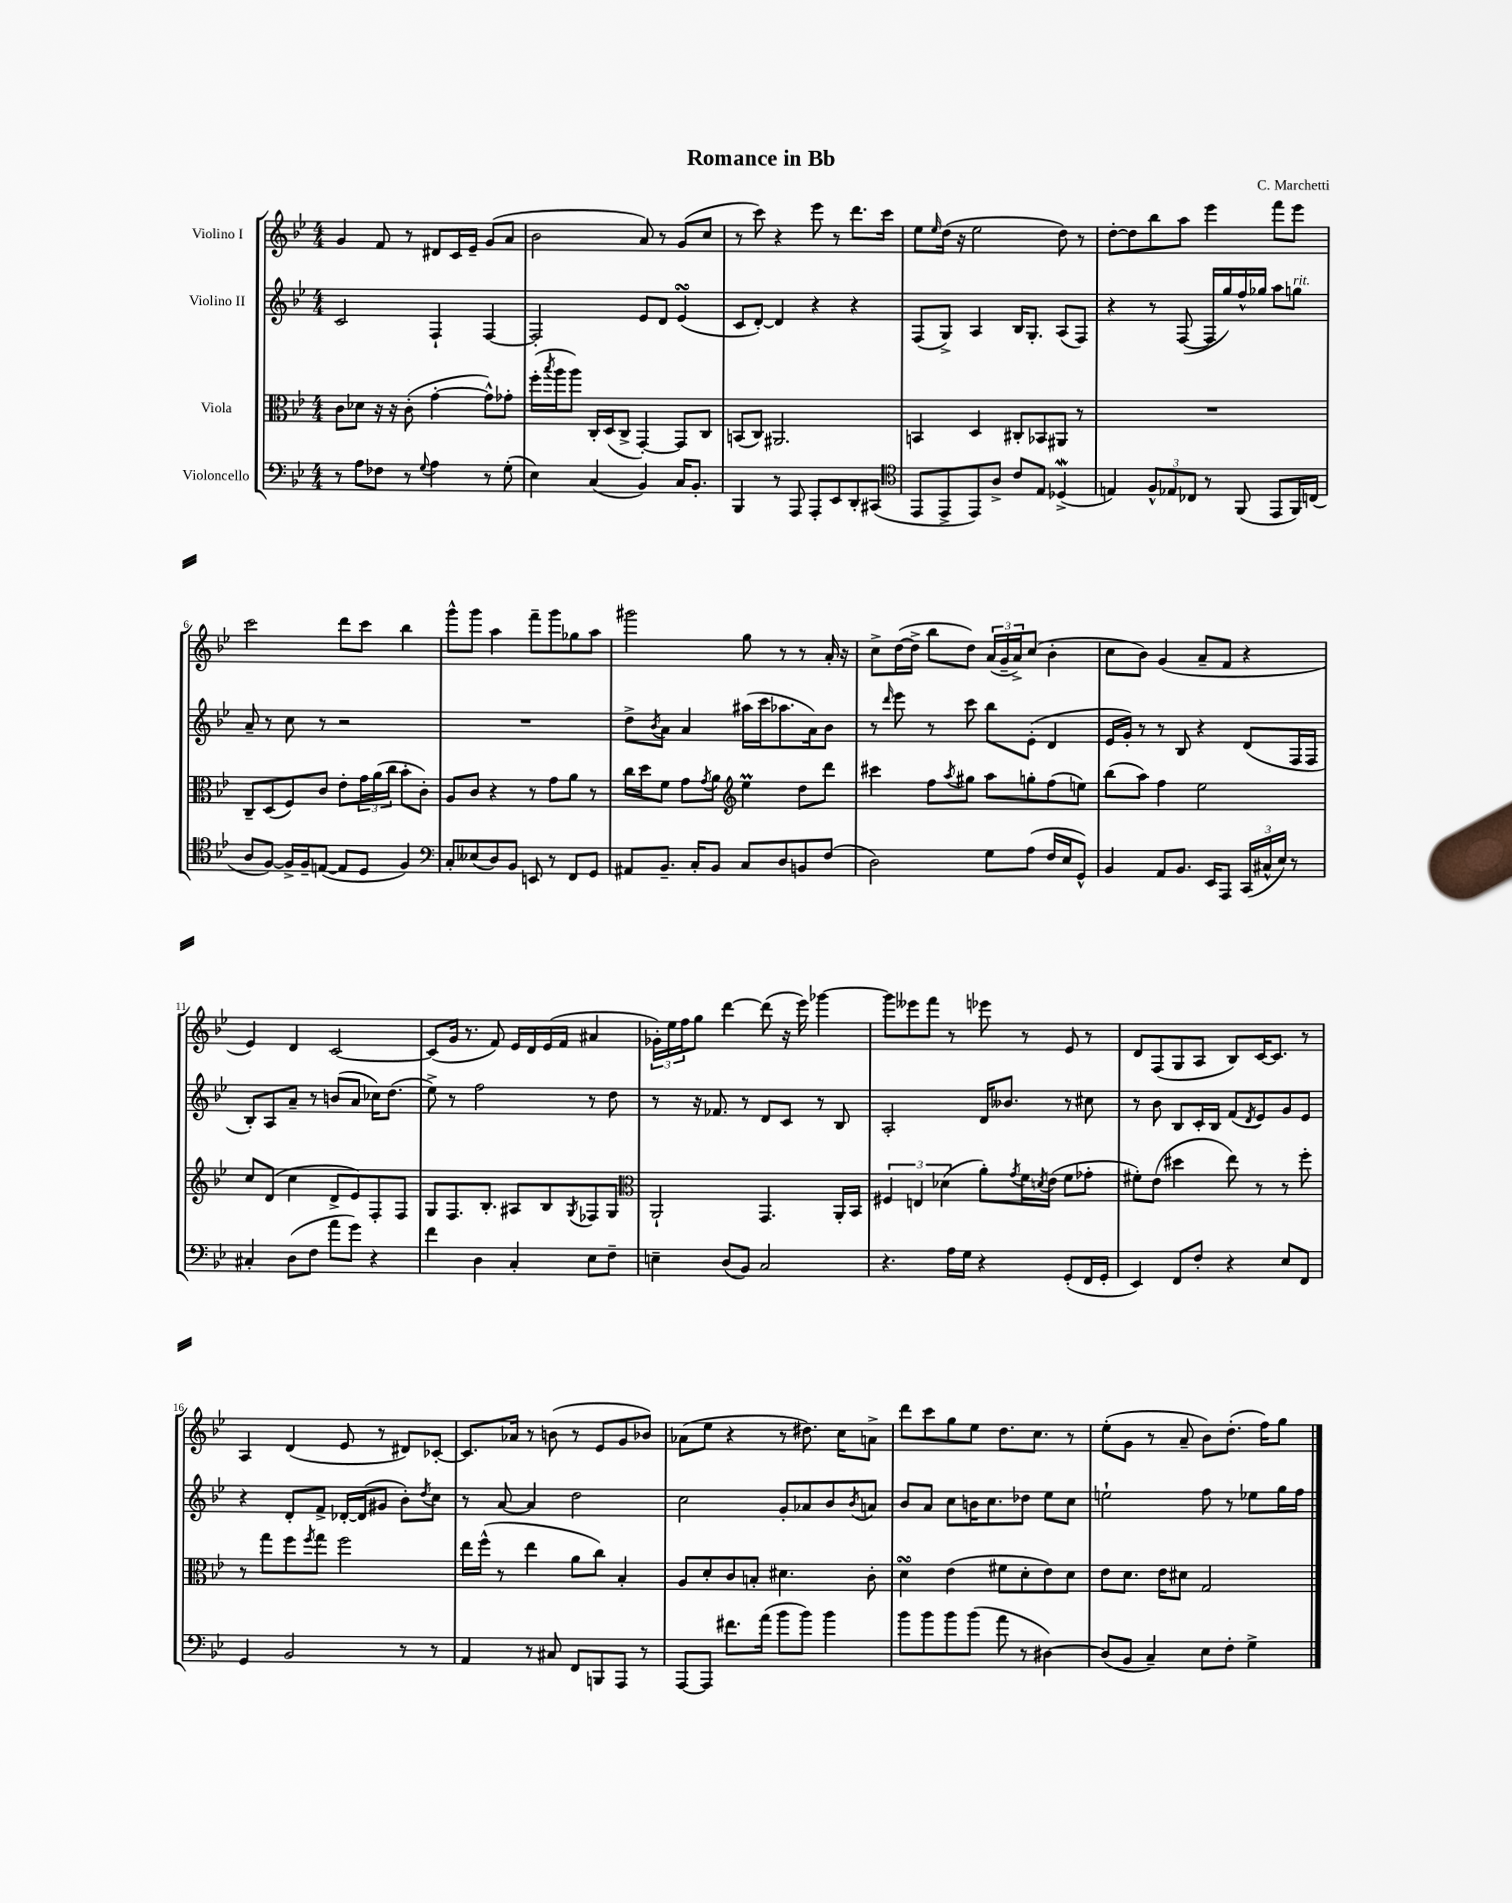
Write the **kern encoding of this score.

**kern	**kern	**kern	**kern
*part4	*part3	*part2	*part1
*staff4	*staff3	*staff2	*staff1
*I"Violoncello	*I"Viola	*I"Violino II	*I"Violino I
*clefF4	*clefC3	*clefG2	*clefG2
*k[b-e-]	*k[b-e-]	*k[b-e-]	*k[b-e-]
*M4/4	*M4/4	*M4/4	*M4/4
=1	=1	=1	=1
8r	8c\L	2c/	4g/
8A\L	8d-X\J	.	.
8F-X\J	16r	.	8f/
.	16r	.	.
8r	(8c'\	.	8r
8qqG/	.	.	.
4A\	[4g'\	4F`/	8d#X/L
.	.	.	16c/L
.	.	.	16e-~/JJ
8r	8g^^\L])	[4F/	(8g/L
(8G'\	8g-X'\J	.	8a/J
=2	=2	=2	=2
4E-\)	(16ff'\LL	2F'/]	2b-\
.	8qbb-/	.	.
.	16aa\J	.	.
.	8aa\J)	.	.
(4C/	16C'/LL	.	.
.	(16D/J	.	.
.	8C^/J	.	.
4BB-/)	[4GG'/)	8e-/L	8a/)
.	.	8d/J	8r
16C/KL	8GG/L]	(4e-sSSs/	(8g/L
8.BB-'/J	.	.	.
.	8C/J	.	8cc/J
=3	=3	=3	=3
4BBB-/	(8BBn/L	8c/L	8r
.	8C/J)	[8d'/J)	8ccc\)
8r	2.AA#X/	4d/]	4r
8AAA/	.	.	.
8AAA'/L	.	4r	8eee-\
8EE-/	.	.	8r
8DD'/	.	4r	8.ddd\L
(8CC#X/J	.	.	.
.	.	.	16ccc\Jk
=4	=4	=4	=4
*clefC4	*	*	*
8EE-/L	4BBn/	(8F/L	8ee-\L
.	.	.	16qqee-/
8EE-^/	.	8G^/J)	(16dd\Jk
.	.	.	16r
8EE-/)	4D/	4A/	2ee-\
8A^/J	.	.	.
8c/L	8C#X'/L	16B-/KL	.
.	.	8.G'/J	.
8E-/J	8BB-X/	.	.
(4D-Xw^/	8AA#X/J	(8A/L	8dd\)
.	8r	8F/J)	8r
=5	=5	=5	=5
4En/)	1r	4r	[8dd'\L
.	.	.	8dd\]
12F^^/L	.	8r	8bb-\
12E-X/	.	.	.
.	.	([8F/	8aa\J
12C-X/J	.	.	.
8r	.	16F/LL]	4eee-\
.	.	16gg/)	.
(8FF/	.	16ff^^/	.
.	.	16gg-X/JJ	.
8EE-/L	.	8aa\L	8fff\L
!	!	!LO:TX:a:i:t=rit.	!
16FF/L)	.	8ggn\J	8eee-\J
(16Cn/JJ	.	.	.
!!LO:LB:g=z
=6	=6	=6	=6
8A/L	8C~/L	8a~/	2ccc\
[8F/J)	(8D/	8r	.
16F^/LL]	8F/)	8cc\	.
16F~/J	.	.	.
([8En/J	8c/J	8r	.
8E/L]	8e-'\L	2r	8ddd\L
8D/J	24g\L	.	8ccc\J
.	(24a\	.	.
.	24cc\JJ	.	.
4F/)	8b-'\L	.	4bb-\
.	8c'\J)	.	.
=7	=7	=7	=7
*clefF4	*	*	*
8C'/L	8A/L	1r	8ggg^^\L
(8E--X/	8c/J	.	8ggg\J
8D/)	4r	.	4aa\
8BB-/J	.	.	.
8EEn/	8r	.	8fff~\L
8r	8g\L	.	8ggg\
8FF/L	8a\J	.	8gg-X\
8GG/J	8r	.	8aa\J
=8	=8	=8	=8
8AA#X/L	16cc\LL	8dd^\L	2ggg#X\
.	16dd\J	.	.
.	.	8qb-/	.
8.BB-~/J	8f\J	8a\J	.
.	8g\L	4a/	.
16C'/KL	.	.	.
.	8qg/	.	.
8BB-/J	8a\J	.	.
*	*clefG2	*	*
8C/L	4ee-M\	(16aa#X\LL	8gg\
.	.	16ccc\J	.
8D/	.	8.aa-X\	8r
8BBn/	8dd\L	.	8r
.	.	16a\k)	.
(8F/J	8ddd\J	8b-\J	16a'/
.	.	.	16r
=9	=9	=9	=9
2D\)	4ccc#X\	8r	8cc^\L
.	.	16qqddd/	.
.	.	8eee-\	([16dd\L
.	.	.	16dd^\JJ]
.	8ff\L	8r	8bb-\L
.	8qaa/	.	.
.	8gg#X\J	8ccc\	8dd\J)
8G\L	8aa\L	8bb-\L	(24a/LL
.	.	.	24g~/
.	.	.	24a^/J)
(8A\J	8ggn'\	(8e-'\J	(8cc/J
16F/LL	(8ff\	4d/	4b-'\
16E-/J	.	.	.
8GG^^/J)	8een\J)	.	.
=10	=10	=10	=10
4BB-/	(8bb-\L	16e-/LL	8cc\L
.	.	16g'/JJ)	.
.	8aa\J)	8r	8b-\J)
8AA/L	4ff\	8r	(4g/
8.BB-/J	.	8B-/	.
.	2ee-\	4r	8a~/L
16EE-/KL	.	.	.
8AAA/J	.	.	8f/J
(24CC/LL	.	(8d/L	4r
24C#X^^/	.	.	.
24E-/JJ)	.	.	.
8r	.	16F/L	.
.	.	16F/JJ	.
!!LO:LB:g=z
=11	=11	=11	=11
4C#X'/	8cc/L	8B-'/L)	4e-/)
.	(8d/J	8A/	.
(8D\L	4cc\	8a~/J	4d/
8F\J	.	8r	.
8a\L	8d^/L	(8bn/L	[2c/
8g\J)	8e-/)	8a/J	.
4r	8F'/	16cc-X\KL)	.
.	.	(8.dd\J	.
.	8F/J	.	.
=12	=12	=12	=12
4f\	8G/L	8ee-^\)	(8c/L]
.	8.F/	8r	16g/Jk
.	.	.	8.r
4D\	.	2ff\	.
.	8.B-'/J	.	.
.	.	.	8f/)
4C'/	8A#X/L	.	16e-/LL
.	.	.	16d/
.	8B-/	.	(16e-/
.	.	.	16f/JJ
.	8qG/	.	.
8E-\L	8F-X/	8r	4a#X/
8F~\J	8G/J	8dd\	.
=13	=13	=13	=13
*	*clefC3	*	*
4En~\	2AA`/	8r	24g-X'\LL)
.	.	.	24ee-\
.	.	.	24ff\J
.	.	16r	8gg\J
.	.	8.f-X/	.
(8D/L	.	.	[4ddd\
8BB-/J)	.	8r	.
2C/	4.GG/	8d/L	(8ddd\]
.	.	8c/J	16r
.	.	.	16eee-\)
.	.	8r	[4ggg-X\
.	16AA'/LL	8B-/	.
.	16BB-/JJ	.	.
=14	=14	=14	=14
4.r	6F#X/	2A'/	8ggg-\L]
.	.	.	8eee--X\
.	6En/	.	.
.	.	.	8fff\J
.	(6d-X\	.	.
16A\LL	.	.	8r
16G\JJ	.	.	.
4r	8a'\L)	16d/KL	8eee-X\
.	.	8.b--X/J	.
.	8qg/	.	.
.	16f\L	.	8r
.	8qdn/	.	.
.	(16e-\JJ	.	.
(8GG'/L	8f\L	8r	8e-/
16FF/L	8g-X'\J	8cc#X\	8r
16GG'/JJ	.	.	.
=15	=15	=15	=15
4EE-/)	8f#X'\L)	8r	8d/L
.	(8e-\J	8b-\	(8F/
8FF/L	4dd#X\	8B-/L	8G/
8F'/J	.	16c'/L	8A/J
.	.	16B-/JJ	.
4r	8ee-\)	(8f/L	8B-/L)
.	.	8qd/	.
.	8r	8e-/)	[16c/K
.	.	.	8.c/J]
8E-/L	8r	8g/	.
8FF/J	8ff'\	8e-/J	8r
!!LO:LB:g=z
=16	=16	=16	=16
4GG/	8r	4r	4A/
.	8gg\L	.	.
2BB-/	8ff\	8d'/L	(4d/
.	8qff/	.	.
.	8gg\J	8f^/J	.
.	2ff\	[16d-X'/LL	8e-/
.	.	(16d-/J]	.
.	.	8g#X/J	8r
8r	.	8b-'\L)	8d#X/L)
.	.	8qdd/	.
8r	.	8cc\J	[8c-X'/J
=17	=17	=17	=17
4AA/	16ee-\LL	8r	8.c-/L]
.	(16ff^^\JJ	.	.
.	8r	[8a/	.
.	.	.	16a-X/Jk
8r	4ee-\	4a/]	8r
8C#X/	.	.	(8bn\
8FF/L	8a\L	2dd\	8r
8BBBn/	8cc\J)	.	8e-/L
8AAA/J	4B-'/	.	8g/
8r	.	.	8b-X/J)
=18	=18	=18	=18
[8AAA/L	8A/L	2cc\	(8a-X\L
8AAA/J]	8d'/	.	8ee-\J
8.f#X\L	8c/	.	4r
.	8Bn'/J	.	.
(16a\Jk	.	.	.
8b-\L	4.d#X\	8g'/L	8r
8b-\J)	.	8a-X/	8.dd#X\)
4b-\	.	8b-/	.
.	.	.	16cc\KL
.	.	8qb-/	.
.	8c'\	8an/J	8an^\J
=19	=19	=19	=19
8b-\L	4dsSsS\	8b-/L	8ddd\L
8b-\	.	8a/J	8ccc\
8b-\	(4e-\	8cc\L	8gg\
(8b-\J	.	16bn\K	8ee-\J
.	.	8.cc\	.
8a\	8f#X\L	.	8.dd\L
8r	8d'\	8dd-X\J	.
.	.	.	8.cc\J
[4D#X\)	8e-\)	8ee-\L	.
.	8d\J	8cc\J	8r
=20	=20	=20	=20
(8D#/L]	8e-\L	2een`\	(8ee-'\L
8BB-/J	8.d\J	.	8g\J
4C~/)	.	.	8r
.	16e-\KL	.	.
.	8d#X\J	.	8a~/
8E-\L	2G/	8ff\	8b-\L)
8F'\J	.	8r	(8.dd'\J
4G^\	.	8ee-X\L	.
.	.	.	16ff\KL)
.	.	16gg\L	8gg\J
.	.	16ff\JJ	.
==	==	==	==
*-	*-	*-	*-
